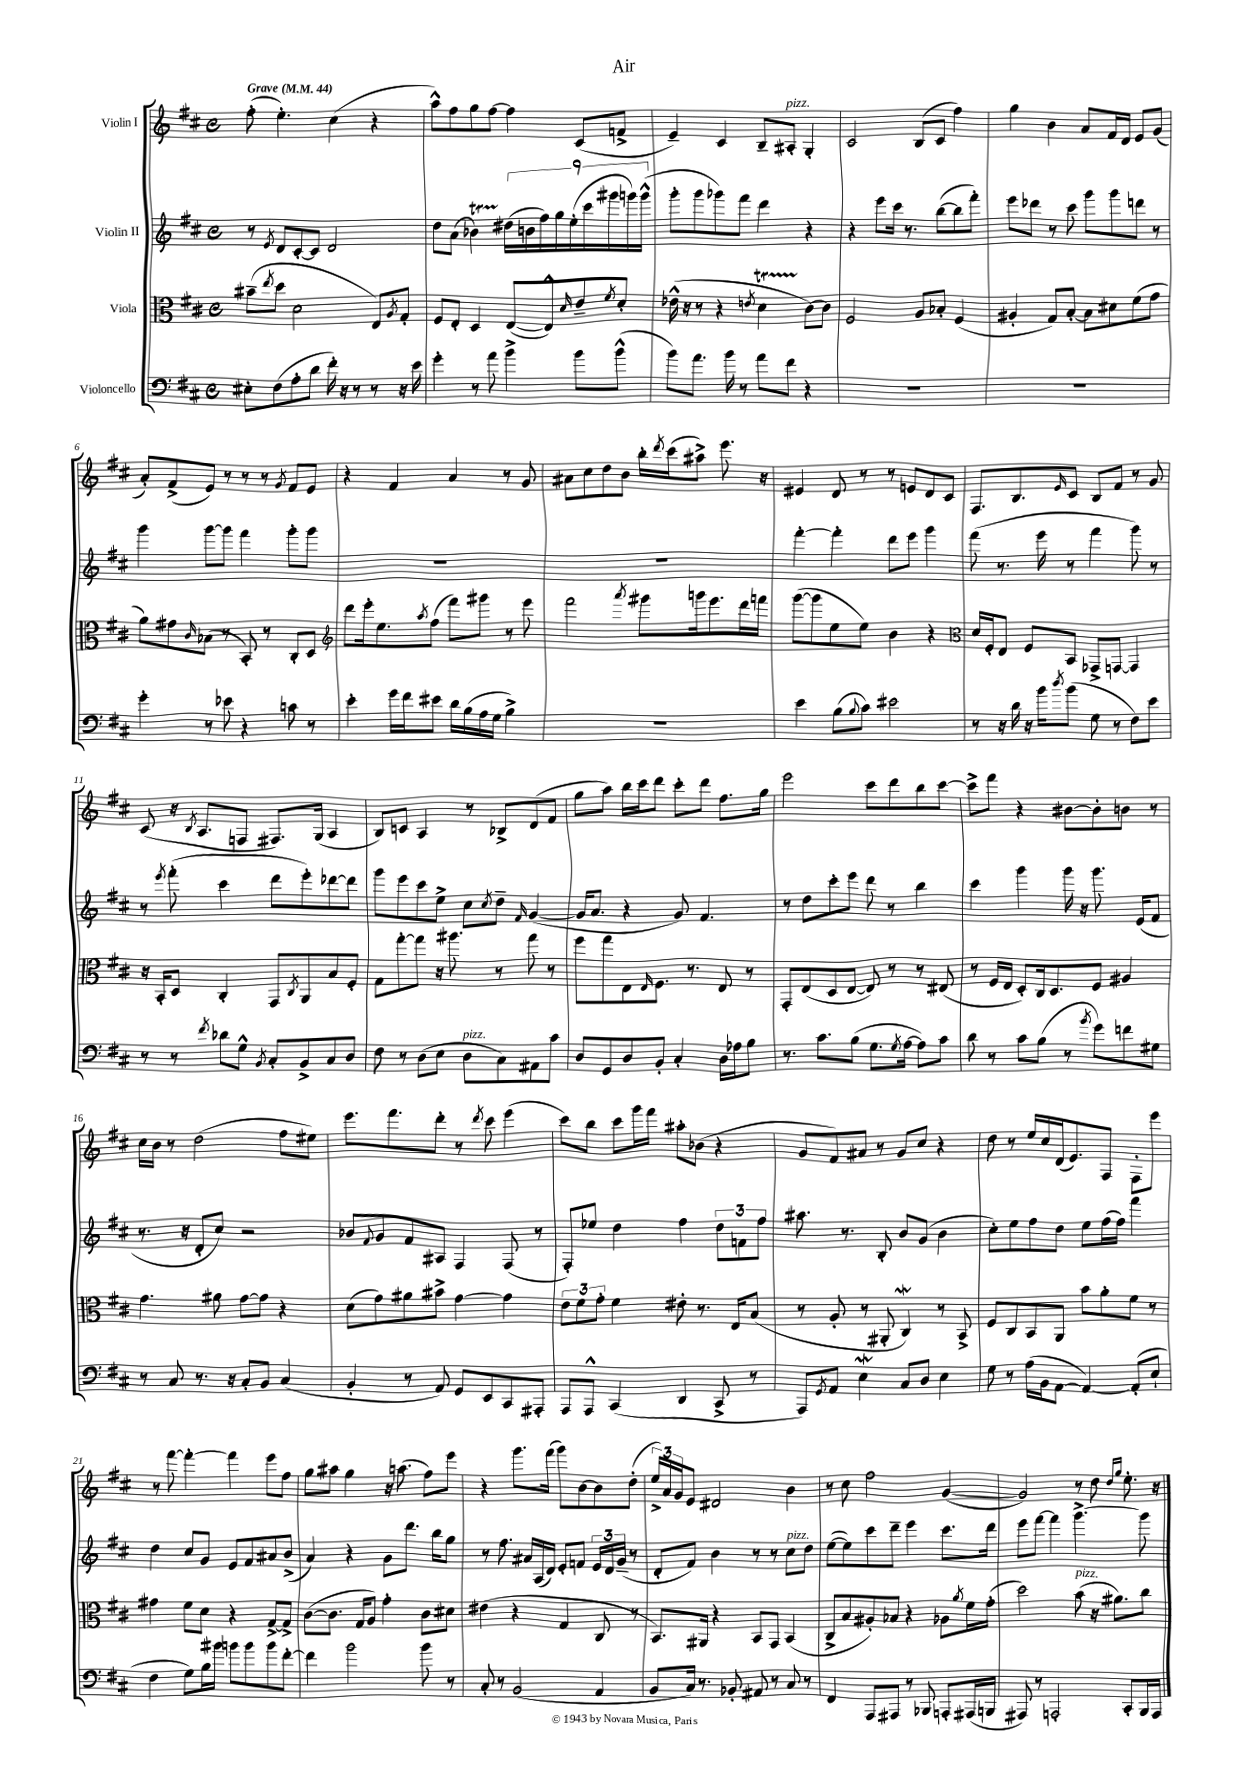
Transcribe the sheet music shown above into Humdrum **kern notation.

**kern	**kern	**kern	**kern
*staff4	*staff3	*staff2	*staff1
*clefF4	*clefC3	*clefG2	*clefG2
*k[f#c#]	*k[f#c#]	*k[f#c#]	*k[f#c#]
*M4/4	*M4/4	*M4/4	*M4/4
*met(c)	*met(c)	*met(c)	*met(c)
*MM44	*MM44	*MM44	*MM44
8E#'	(8b#~	8r	(8ff#'
.	8qee	8qe	.
(8F#	8dd	8d	4.ee')
8A'	2d	[8c#'	.
8d	.	8c#]	.
16f#')	.	2d	(4cc#
16r	.	.	.
8r	.	.	.
8r	8E)	.	4r
.	8qA	.	.
16r	8G'	.	.
16e	.	.	.
=	=	=	=
4g'	8F#	8dd	8aa^^)
.	8E'	(8a	8ff#
8r	4D	4b-)	8gg
8a	.	.	[8ff#
4b^	([8E	(18dd#	4ff#]
.	.	18b	.
.	.	18ff#)	.
.	8E^^])	.	.
.	.	18gg	.
.	.	(18ee'	.
.	16qqd	.	.
8b	8e~	.	(8c#
.	.	18ccc#	.
.	.	18ggg#	.
.	8qf#	.	.
(8b^^	8d'	.	8f^
.	.	18ggg)	.
.	.	(18ggg^^	.
=	=	=	=
8b)	(16e-^^	8ggg'	4e~)
.	16r	.	.
8.a	8r	8ggg	.
.	4r	8ggg-)	4c#
16b	.	.	.
8r	.	8fff#	.
.	8qe	.	.
8a	4d	4ddd	8B~
8f#	.	.	8A#'
4r	[8c#)	4r	4G'
.	8c#]	.	.
=	=	=	=
1r	2F#	4r	2c#
.	.	8eee	.
.	.	16ccc#	.
.	.	8.r	.
.	8A	.	(8B
.	8B-'	([8bb	8c#
.	(4F#	8bb]	4ff#)
.	.	8fff#')	.
=	=	=	=
1r	4A#'	8eee	4gg
.	.	8ddd-	.
.	8G)	8r	4b
.	[8B'	8ccc#	.
.	8B]	8ggg	8a
.	8d#	8ggg	16f#
.	.	.	16d
.	(8f#	8ddd	8e
.	8g	8r	(8g
=	=	=	=
4g'	8a)	4ggg	8a')
.	8g#	.	(8f#^
.	16qqc#	.	.
8r	(8B-	[8ggg	8e)
8e-	8r	8ggg]	8r
4r	8BB')	4fff#	8r
.	8r	.	8r
.	.	.	8qg
8c	8C#'	8ggg'	8f#
8r	8D	8ggg	8e
=	=	=	=
*	*clefG2	*	*
4e'	8ddd	1r	4r
.	16eee'	.	.
.	8.ee	.	.
16g	.	.	4f#
16f#	.	.	.
.	8qaa	.	.
8e#	(8ff#	.	.
16d	8fff#)	.	4a
(16B	.	.	.
16A	8ggg#	.	.
16G	.	.	.
4B^)	8r	.	8r
.	8eee	.	8g
=	=	=	=
1r	2fff#	1r	8a#
.	.	.	8cc#
.	.	.	8dd
.	.	.	8b
.	8qaaa	.	.
.	8ggg#	.	16bb'
.	.	.	8qddd
.	.	.	(16ccc#
.	16ggg	.	8aa#^)
.	8.eee	.	.
.	.	.	8.eee
.	16ddd	.	.
.	16fff	.	16r
=	=	=	=
4e	([8ggg	[4fff#'	4e#
.	8ggg]	.	.
(8B	8ee	4fff#']	8d
8qqB	.	.	.
8c#)	8ee)	.	8r
2e#	4b	8ddd	8r
.	.	8eee	8e
.	4r	4ggg	8d
.	.	.	8c#
=	=	=	=
*	*clefC3	*	*
8r	16d	(8fff#	8.F#
.	16F#'	.	.
16r	8E	8.r	.
16d	.	.	8.B
16r	8F#	.	.
16b	.	16eee	.
8qdd	.	.	16qqe
(8b	8BB	8r	8c#
8G	8GG-^	4fff#	8B
8r	[8GG	.	8f#
8F#)	4GG]	8ggg)	8r
8e	.	8r	8g
=	=	=	=
8r	16r	8r	(8c#
.	16BB'	.	.
.	.	8qeee	.
8r	8D	(8fff#'	16r
.	.	.	8qB
.	.	.	8.A
8qf#	.	.	.
8d-	4C#'	4ccc#	.
8G^^	.	.	8F
8qBB	.	.	.
8C#'	8GG	8ddd	8.F#)
.	8qC#	.	.
8BB^	8AA	8eee')	.
.	.	.	(16G
8C#	8B	[8ddd-	4A
8D	8F#'	8ddd-]	.
=	=	=	=
8F#	8G	8ggg	8B)
8r	[8gg'	8eee	8c
(8D	8gg]	8ccc#	4A
8E	16r	8ee^	.
.	8.aa#	.	.
8D	.	8cc#	8r
.	.	8qcc#	.
8C#)	8r	8dd~	8B-^
.	.	16qqf#	.
8AA#	8gg	([4g	(8d
8c#	8r	.	8f#
=	=	=	=
8D	8ff#	16g]	8gg
.	.	8.a	.
8GG	8gg	.	8aa)
8D	8E	4r	16bb
.	.	.	16ccc#
.	16qqE	.	.
8BB'	8.F#	.	8ddd
4C#'	.	8g)	8ccc#'
.	8.r	.	.
.	.	4.f#	8ddd
16D	8E	.	8.ff#
16A-	.	.	.
8B	8r	.	.
.	.	.	16gg
=	=	=	=
8.r	8GG'	8r	2eee
.	(8E	8dd	.
8.c#	.	.	.
.	8D	8ccc#'	.
(8B	[8E	8eee	.
8.G	8E])	8ddd	8ccc#
.	8r	8r	8ddd
8qG	.	.	.
[16A	.	.	.
8A])	8r	4bb	8bb
8c#	(8E#	.	[8ccc#
=	=	=	=
8d	8r	4ccc#	8ccc#^]
8r	16F#	.	8fff#
.	16E	.	.
8c#	8D')	4ggg	4r
(8B	16C#	.	.
.	8.D	.	.
8r	.	16ggg	[8b#
.	.	16r	.
8qb	.	.	.
8g)	8F#	8.ggg	8b#']
8f	4A#	.	8b
.	.	(16e	.
8G#	.	8f#	8r
=	=	=	=
8r	4.g	8.r	16cc#
.	.	.	16b
8C#	.	.	8r
.	.	16r	.
8.r	.	8d'	(2dd
.	8a#	8cc#)	.
16r	.	.	.
8C#'	[8g	2r	.
8BB	8g]	.	.
(4C#	4r	.	8ff#
.	.	.	8ee#)
=	=	=	=
4BB'	(8d	8b-	8.eee
.	.	8qqf#	.
.	8g)	8g	.
.	.	.	8.fff#
8r	8a#	8f#	.
8AA)	8b#^	8A#	8ddd'
8GG	[4g	4F#	8r
.	.	.	8qddd
8EE	.	.	8ccc#
8CC#	4g]	(8F#	(4eee
8AAA#'	.	8r	.
=	=	=	=
8AAA	12e	8F#')	8ccc#)
.	12f#	.	.
8AAA^^	.	8ee-	8bb
.	12g'	.	.
(4CC#	4f#	4dd	8ccc#
.	.	.	16ggg
.	.	.	16fff#
4DD	8e#'	4ff#	8aa#'
.	8.r	.	(8b-
8CC#^	.	12dd	4r
.	16E	.	.
.	.	12f	.
8r	(8B	.	.
.	.	12ff#	.
=	=	=	=
8AAA)	8r	8.aa#	8g
8qGG	.	.	.
8AA	8A'	.	8f#)
.	.	8.r	.
4E	8r	.	8a#
.	8AA#'	8B'	8r
8C#	4C#)	8b	8g
8D	.	(8g	8cc#
4E	8r	4b	4r
.	8BB^	.	.
=	=	=	=
8G	8F#	8cc#')	8dd
8r	8C#	8ee	8r
(16A	8BB	8ff#	16ee
16BB	.	.	16cc#
[8AA	8AA	8dd	(16d
.	.	.	8.e)
4AA_)	8b	8ee	.
.	8a'	(16ff#	8F#
.	.	16ff#)	.
(8AA']	8f#	4fff#	8F#'
8E`	8r	.	8eee
=	=	=	=
4F#	4g#	4dd	8r
.	.	.	[8fff#
8G)	8f#	8cc#	4fff#'_
16B	8d	8g	.
16b#	.	.	.
8b	4r	8e	4fff#]
8b	.	8f#	.
8b	[8G^	8a#	8eee
[8f#'	8G^]	(8b^	8ff#
=	=	=	=
4f#]	([8c#	4a)	8gg
.	8.c#]	.	8aa#
2b	.	4r	4gg
.	16G	.	.
.	8A)	.	.
.	4g'	8g	16r
.	.	.	(8.aa
.	.	8.ddd	.
8b	8c#	.	8ff#)
.	.	16bb	.
8r	8d#	8gg	8eee
=	=	=	=
8C#'	(4e#	8r	4r
8r	.	8.ff#	.
(2BB	4r	.	8.ggg
.	.	16a#	.
.	.	(16A	.
.	.	16d)	(16fff#
.	4G	8e'	8ggg)
.	.	8f	[8b
4AA	8C#	24e	8b]
.	.	24d	.
.	.	(24g~	.
.	8r	8r	(8dd'
=	=	=	=
8BB	8.BB)	8d'	24ee^)
.	.	.	24a
.	.	.	24g
16C#)	.	8f#)	8e
8.r	16AA#	.	.
.	4r	4b	2d#
8BB-'	.	.	.
8AA#	8BB	8r	.
8r	8GG	8r	.
8C#	(4BB	8cc#	4b
8r	.	8dd	.
=	=	=	=
4FF#	8C#^	([8ee	8r
.	8B	8ee])	8cc#
8AAA	8A#')	8ccc#	2ff#
8AAA#	8B-	8ddd~	.
8r	4r	4eee	.
8BBB-	.	.	.
8AAA'	8A-	8.ccc#	([4g
.	8qa	.	.
(16AAA#	16f#	.	.
16BBB	(16g'	16ddd	.
=	=	=	=
8AAA#)	2dd)	8eee	2g])
8r	.	[8fff#	.
2AAA'	.	4fff#]	.
.	(8b	[4.ggg^	8r
.	16r	.	8dd
.	8.a#)	.	.
.	.	.	16qqdd
.	.	.	16qqgg
8CC#'	.	.	8.ee'
16BBB	8cc#	8ggg]	.
16AAA	.	.	16r
==	==	==	==
*-	*-	*-	*-
